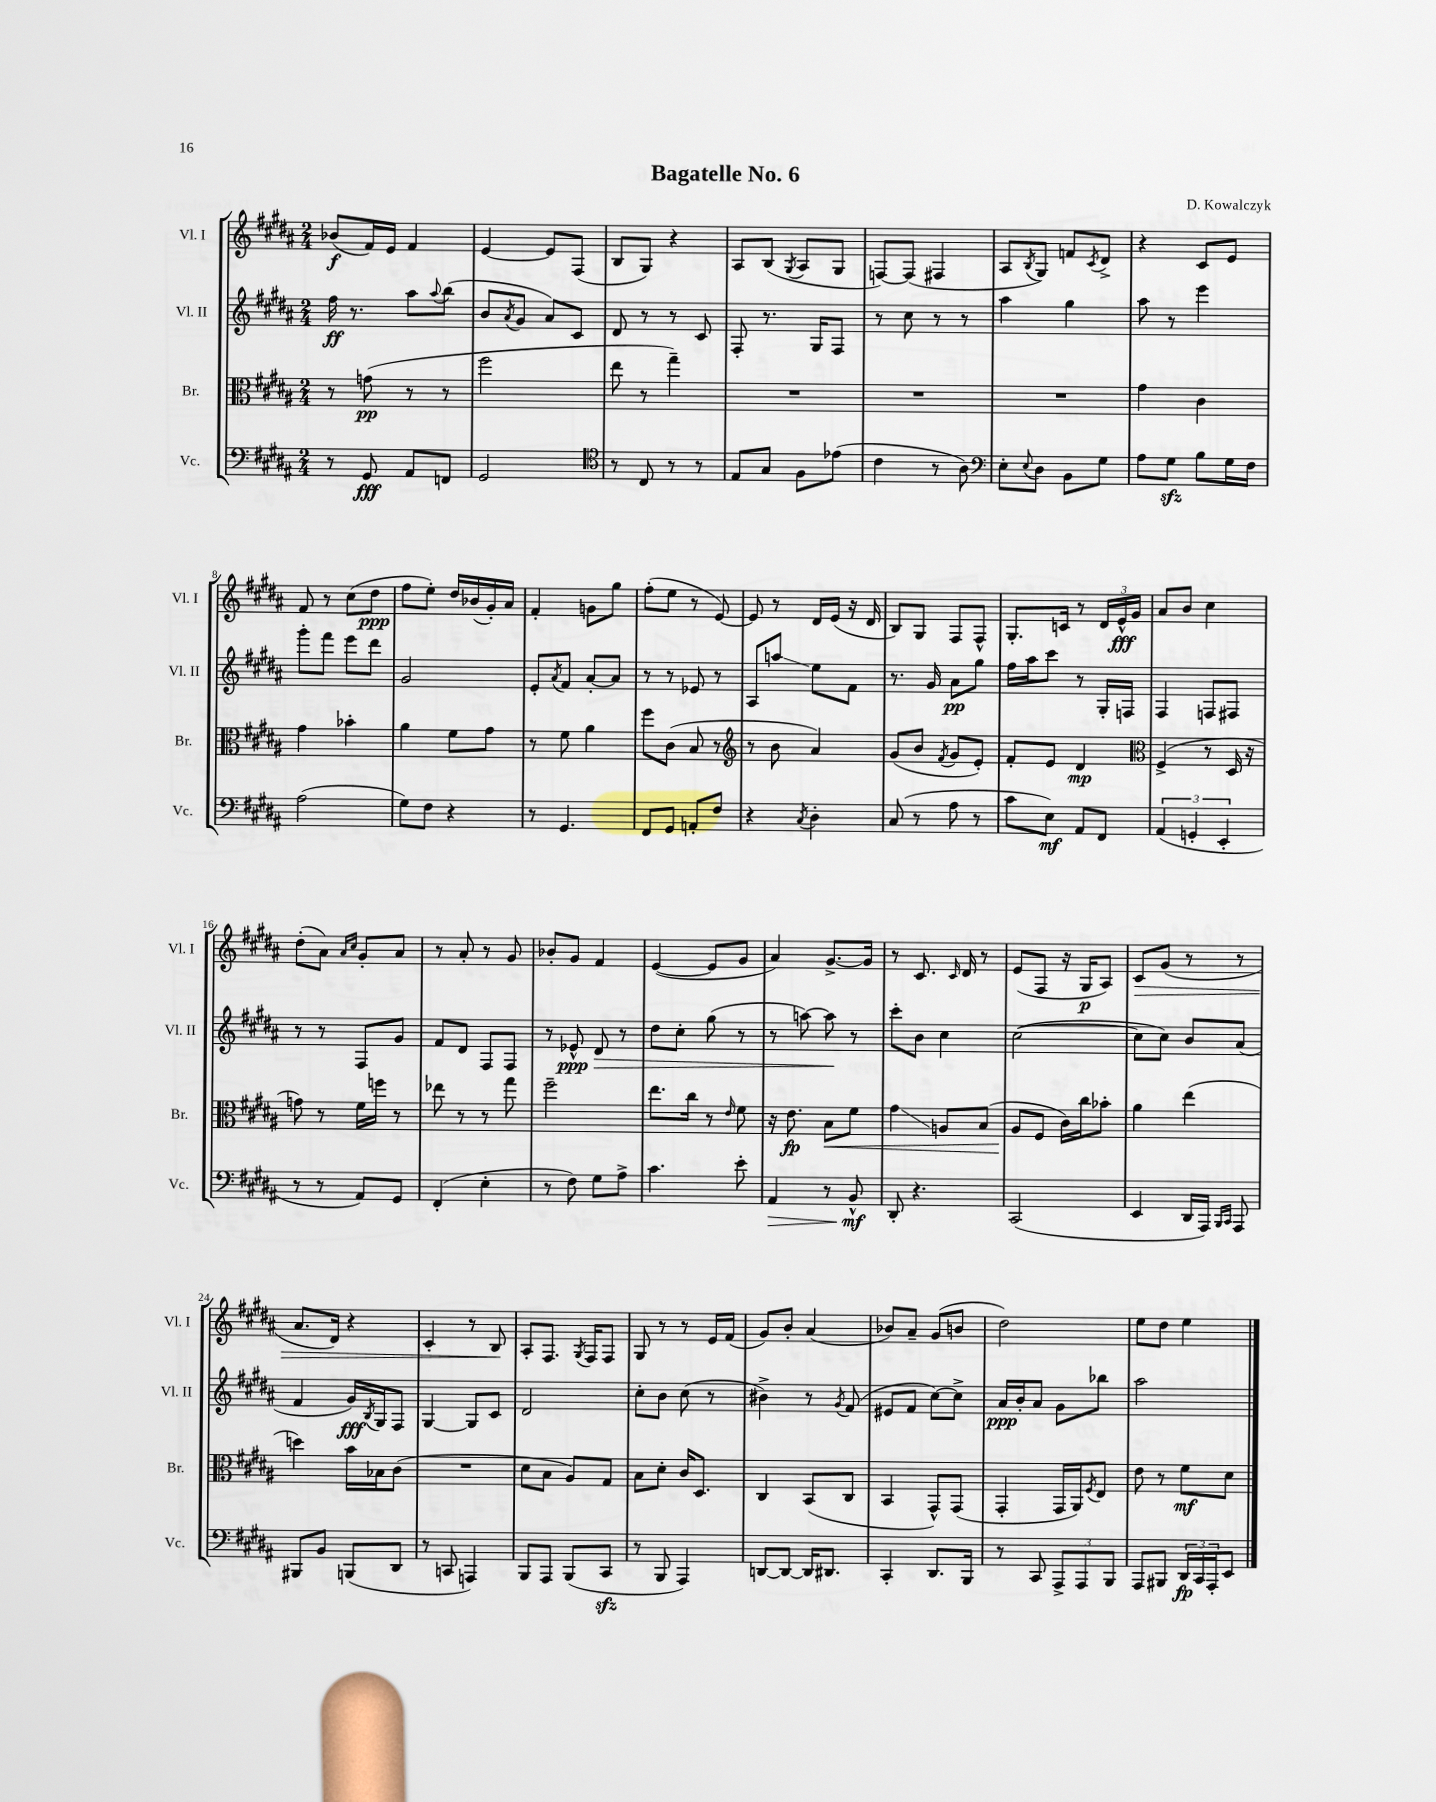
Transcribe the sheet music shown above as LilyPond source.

\header { title = "Bagatelle No. 6" composer = "D. Kowalczyk" }
<<
\new StaffGroup <<
\new Staff = "s0" \with { instrumentName = "Vl. I" shortInstrumentName = "Vl. I" } {
    \clef treble \key b \major \numericTimeSignature \time 2/4
    bes'8\f( fis'16) e'16 fis'4 |
    e'4~ e'8 fis8( |
    b8 gis8) r4 |
    ais8 b8( \acciaccatura { gis8 } ais8 gis8 |
    f8~) f8( fis4 |
    ais8 \acciaccatura { b8 } gis8) f'8 \acciaccatura { cis'8 } dis'8-> |
    r4 cis'8 e'8 |
    fis'8 r8 cis''8( dis''8\ppp |
    fis''8 e''8-.) dis''16 bes'16( gis'16-.) ais'16 |
    fis'4-. g'8 gis''8 |
    fis''8-.( e''8 r8 e'8~) |
    e'8 r8 dis'16 e'16( r16 dis'16 |
    b8) gis8 fis8 fis8-^ |
    gis8.-. c'16 r8 \tuplet 3/2 { dis'16 e'16-^\fff gis'16 } |
    ais'8 b'8 cis''4 |
    dis''8-.( ais'8) \grace { ais'16 cis''16 } gis'8-. ais'8 |
    r8 ais'8-. r8 gis'8 |
    bes'8-. gis'8 fis'4 |
    e'4~( e'8 gis'8 |
    ais'4) gis'8.~-> gis'16 |
    r8 cis'8. \grace { cis'16 } dis'16 r8 |
    e'8( fis8 r16 gis16\p ais8) |
    cis'8\> gis'8( r8 r8 |
    ais'8. dis'16) r4 |
    cis'4-. r8 b8\! |
    ais8-. fis8. \acciaccatura { gis8 } fis16 fis8 |
    gis8 r8 r8 e'16 fis'16( |
    gis'8) b'8-. ais'4( |
    bes'8) ais'8-- gis'8( b'8 |
    dis''2) |
    e''8 dis''8 e''4 \bar "|." |
}
\new Staff = "s1" \with { instrumentName = "Vl. II" shortInstrumentName = "Vl. II" } {
    \clef treble \key b \major \numericTimeSignature \time 2/4
    fis''16\ff r8. ais''8 \appoggiatura { ais''8 } b''8( |
    b'8 \acciaccatura { ais'8 } gis'8 ais'8) cis'8 |
    dis'8 r8 r8 cis'8 |
    fis8-. r8. gis16 fis8 |
    r8 cis''8 r8 r8 |
    ais''4 gis''4 |
    ais''8 r8 e'''4 |
    gis'''8-. fis'''8 e'''8 dis'''8 |
    gis'2 |
    e'8-. \acciaccatura { ais'8 } fis'8 ais'8~-. ais'8 |
    r8 r8 ees'8 r8 |
    ais8 a''8\glissando e''8 fis'8 |
    r8. gis'16 ais'8\pp gis''8 |
    fis''16 ais''16 cis'''8 r8 gis16-. f16 |
    fis4 f8 fis8 |
    r8 r8 fis8 gis'8 |
    fis'8 dis'8 fis8 fis8 |
    r8 ees'8-^\ppp dis'8\> r8 |
    dis''8 cis''8-. gis''8( r8 |
    r8 a''8~) a''8\! r8 |
    cis'''8-. b'8 cis''4 |
    cis''2~( |
    cis''8 cis''8) b'8 ais'8( |
    fis'4 gis'16\fff) \acciaccatura { b8 } gis16 fis8 |
    gis4~ gis8 cis'8 |
    dis'2 |
    cis''8-. b'8 cis''8( r8 |
    bis'4->) r8 \acciaccatura { gis'8 } fis'8( |
    eis'8 fis'8 cis''8~) cis''8-> |
    ais'16\ppp b'16-. ais'8 gis'8 bes''8 |
    ais''2 \bar "|." |
}
\new Staff = "s2" \with { instrumentName = "Br." shortInstrumentName = "Br." } {
    \clef alto \key b \major \numericTimeSignature \time 2/4
    r8 g'8\pp( r8 r8 |
    fis''2 |
    e''8 r8 gis''4--) |
    R2 |
    R2 |
    R2 |
    gis'4 cis'4 |
    gis'4 bes'4-. |
    ais'4 fis'8 gis'8 |
    r8 fis'8 ais'4 |
    fis''8 cis'8( b8 r8 |
    \clef treble r8 b'8 ais'4) |
    gis'8( b'8 \acciaccatura { fis'8 } gis'8 e'8-.) |
    fis'8-. e'8 dis'4\mp |
    \clef alto fis4->( r8 dis16 r16 |
    g'8) r8 fis'16 f''16 r8 |
    ees''8 r8 r8 gis''8 |
    fis''2-- |
    e''8. cis''16 r8 \grace { e'16 } fis'8 |
    r16 e'8.\fp b8\< fis'8 |
    gis'4\glissando a8 b8( |
    ais8\! fis8 cis'16) cis''16 bes'8-. |
    ais'4 e''4( |
    d''4) b'16 bes16 cis'8( |
    R2 |
    dis'8 b8 ais8) gis8 |
    b8 dis'8-. cis'16 dis8. |
    cis4 b,8( cis8 |
    b,4 gis,8-^) gis,8( |
    gis,4-. gis,16 ais,16) \acciaccatura { fis8 } e8 |
    e'8 r8 fis'8\mf dis'8 \bar "|." |
}
\new Staff = "s3" \with { instrumentName = "Vc." shortInstrumentName = "Vc." } {
    \clef bass \key b \major \numericTimeSignature \time 2/4
    r8 gis,8\fff ais,8 f,8 |
    gis,2 |
    \clef tenor r8 cis8 r8 r8 |
    e8 gis8 fis8 ees'8( |
    cis'4 r8 ais8) |
    \clef bass e8-. \appoggiatura { e8 } dis8 b,8 gis8 |
    ais8 gis8\sfz b8 gis16 fis16 |
    ais2( |
    gis8) fis8 r4 |
    r8 gis,4. |
    fis,8 gis,8 a,8-. fis8 |
    r4 \acciaccatura { cis8 } dis4-. |
    cis8( r8 ais8 r8 |
    cis'8 e8\mf) ais,8 fis,8 |
    \tuplet 3/2 { ais,4( g,4-. e,4-. } |
    r8 r8 ais,8) gis,8 |
    fis,4-.( e4-. |
    r8 fis8) gis8 ais8-> |
    cis'4. e'8-. |
    ais,4\> r8 b,8-^\mf\! |
    dis,8-. r4. |
    cis,2( |
    e,4 dis,16 ais,,16) \grace { b,,16 cis,16 } ais,,8 |
    bis,,8 b,8 b,,8( dis,8 |
    r8 c,8 a,,4) |
    b,,8 ais,,8 b,,8( cis,8\sfz |
    r8 b,,8 ais,,4) |
    d,8~ d,8~ d,16 dis,8. |
    cis,4-. dis,8. b,,16 |
    r8 cis,8 \tuplet 3/2 { ais,,8-> ais,,8 b,,8 } |
    ais,,8 bis,,8 \tuplet 3/2 { dis,16\fp cis,16 ais,,16-. } e,8 \bar "|." |
}
>>
>>
